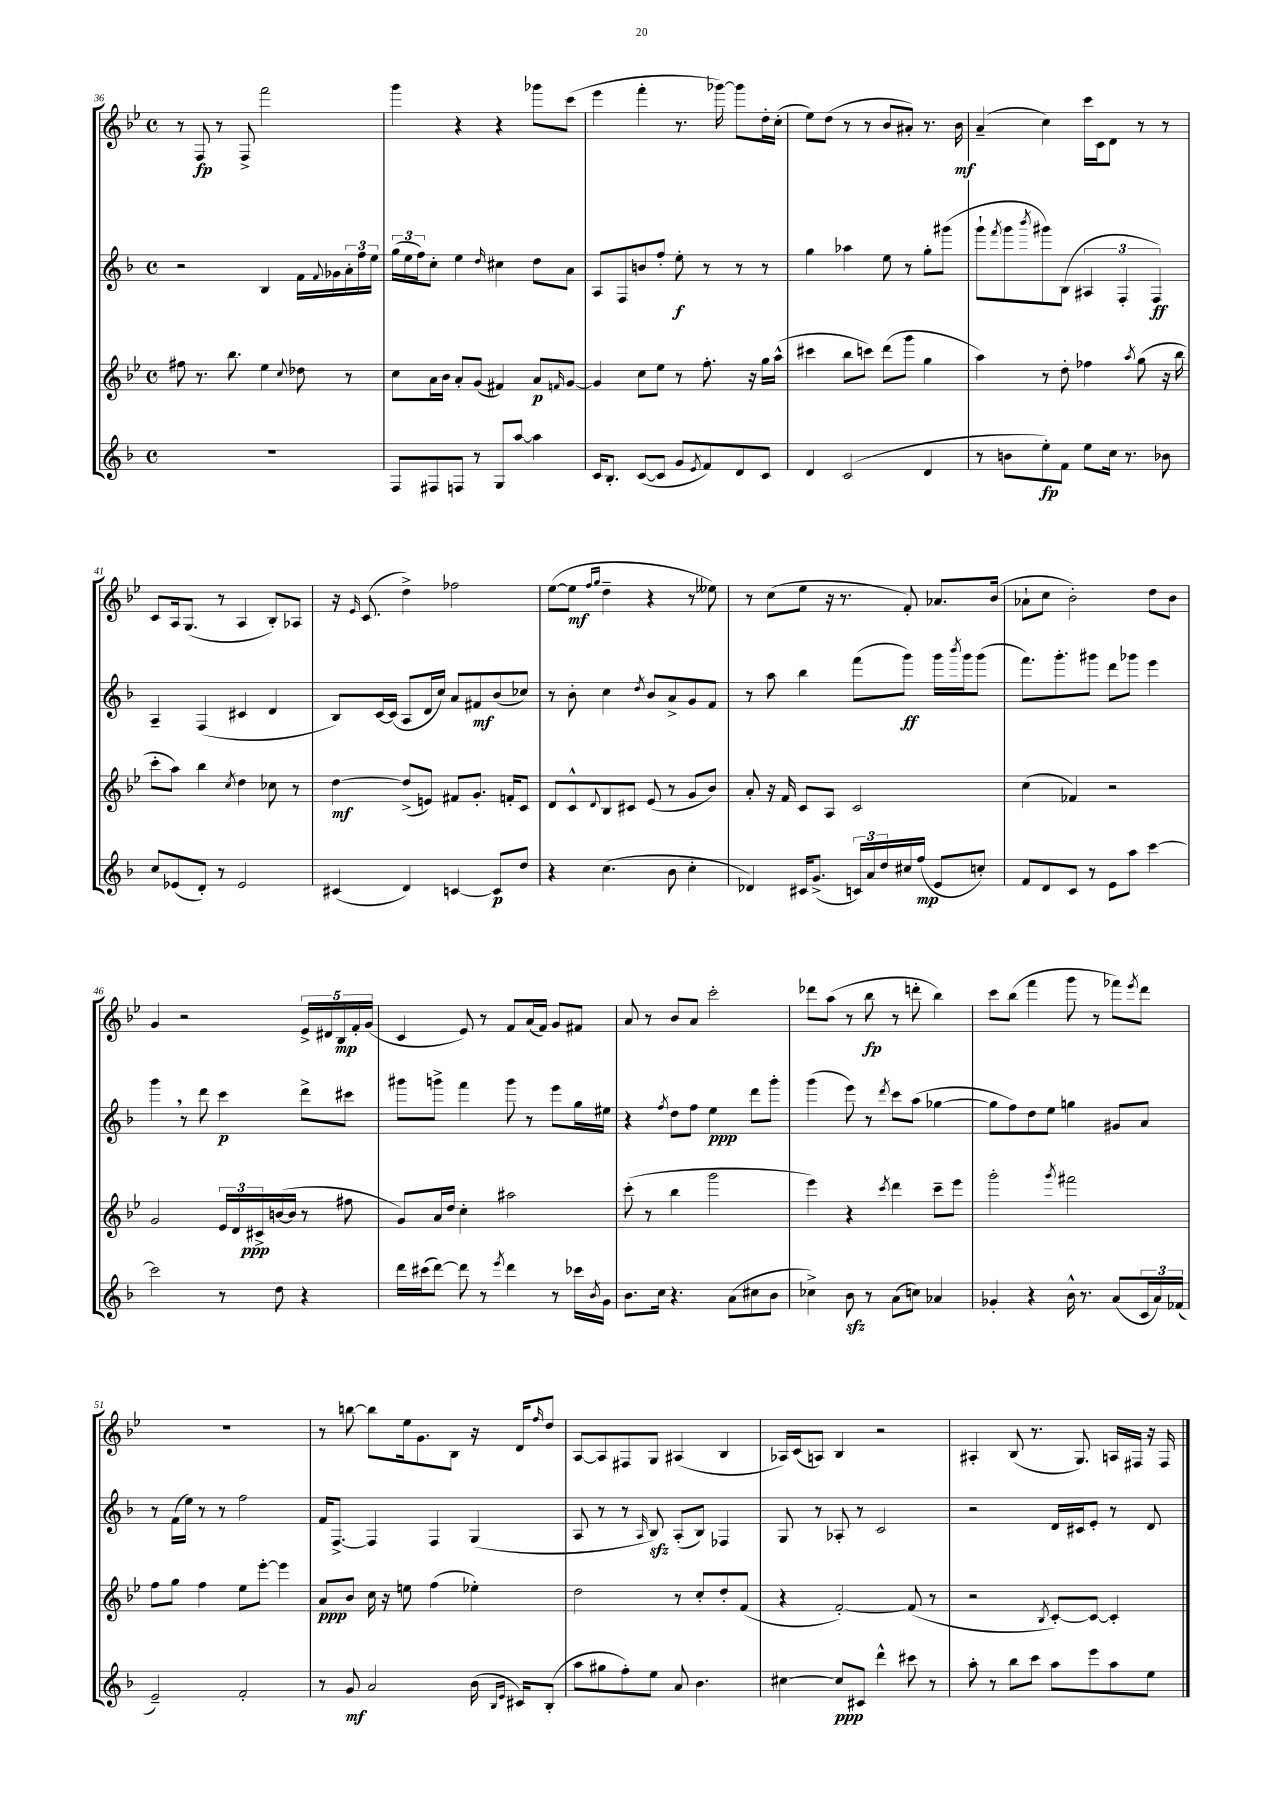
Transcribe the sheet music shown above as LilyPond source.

<<
\new StaffGroup <<
\new Staff = "s0" {
    \clef treble \key bes \major \defaultTimeSignature \time 4/4
    r8 f8\fp r8 f8-> f'''2 |
    g'''4 r4 r4 ges'''8 c'''8( |
    ees'''4 f'''4-. r8. ges'''16~) ges'''8 d''16-. c''16-.( |
    ees''8) d''8( r8 r8 bes'8 ais'8-.) r8. bes'16\mf |
    a'4--( c''4) c'''16 c'16 d'8 r8 r8 |
    c'8 a16 g8.( r8 a4 bes8-.) aes8 |
    r16 \grace { ees'16 } c'8.( d''4->) fes''2 |
    ees''8~( ees''8\mf \grace { f''16 g''16 } d''4-- r4 r8 eeses''8) |
    r8 c''8( ees''8 r16 r8. f'8-.) aes'8. bes'16( |
    aes'8-! c''8 bes'2-.) d''8 bes'8 |
    g'4 r2 \tuplet 5/4 { ees'16-> dis'16 bes16\mp f'16-. g'16( } |
    c'4 ees'8) r8 f'8 a'16( f'16) g'8 fis'8 |
    a'8 r8 bes'8 a'8 c'''2-. |
    des'''8 a''8( r8 bes''8\fp r8 d'''8-. bes''4) |
    c'''8 bes''8( f'''4 g'''8 r8 fes'''8) \acciaccatura { ees'''8 } d'''8 |
    R1 |
    r8 b''8~ b''8 ees''16 g'8. bes8 r16 d'16 \grace { f''16 } d''8 |
    a8~ a8 fis8 g8 ais4( bes4 |
    aes16) c'16( a8) bes4 r2 |
    ais4-. bes8( r8. g8.) a16 fis16 r16 fis16 \bar "|." |
}
\new Staff = "s1" {
    \clef treble \key f \major \defaultTimeSignature \time 4/4
    r2 bes4 f'16 \appoggiatura { f'8 } ges'16 \tuplet 3/2 { a'16-. f''16 e''16 } |
    \tuplet 3/2 { g''16( e''16 f''16) } c''8-. e''4 \grace { d''16 } cis''4 d''8 a'8 |
    a8 f8 b'8 f''8-. e''8-.\f r8 r8 r8 |
    g''4 aes''4 e''8 r8 g''8-. gis'''8( |
    g'''8-! \acciaccatura { f'''8 } g'''8 \acciaccatura { bes'''8 } gis'''8) bes8( \tuplet 3/2 { ais4 f4-. f4\ff) } |
    a4-- f4( cis'4 d'4 |
    bes8) c'16~ c'16( a8 d'16 c''16) a'8 fis'8\mf bes'8( ces''8) |
    r8 bes'8-. c''4 \acciaccatura { d''8 } bes'8 a'8-> g'8 f'8 |
    r8 a''8 bes''4 f'''8( g'''8\ff) g'''16 \acciaccatura { bes'''8 } g'''16 g'''8( |
    f'''8.) g'''8.-. gis'''8 d'''8 ges'''8 e'''4 |
    g'''4 \breathe r8 d'''8 c'''4\p d'''8-> cis'''8 |
    gis'''8 g'''8-> f'''4 g'''8 r8 e'''8 g''16 eis''16 |
    r4 \acciaccatura { f''8 } d''8 f''8 e''4\ppp d'''8 g'''8-. |
    g'''4( e'''8) r8 \acciaccatura { d'''8 } c'''8 a''8( ges''4~ |
    ges''8 f''8) d''8 e''8 g''4 gis'8 a'8 |
    r8 f'16( e''16) r8 r8 f''2 |
    f'16 f8.~-> f4 f4 g4( |
    a8 r8 r8 \grace { a16 } bes8\sfz) a8-.( bes8) fes4 |
    g8 r8 aes8-. r8 c'2 |
    r2 d'16 cis'16 e'8-. r8 d'8 \bar "|." |
}
\new Staff = "s2" {
    \clef treble \key bes \major \defaultTimeSignature \time 4/4
    fis''8 r8. bes''8. ees''4 \appoggiatura { c''8 } des''8 r8 |
    c''8 a'16 bes'16 a'8-. g'8( fis'4) a'8\p \grace { f'16 } g'8~ |
    g'4 c''8 ees''8 r8 f''8.-. r16 g''16 a''16-^( |
    cis'''4 bes''8 c'''8) d'''8( g'''8 g''4 |
    a''4) r8 d''8-. fes''4 \acciaccatura { a''8 } g''8( r16 bes''16 |
    c'''8-. a''8) bes''4 \acciaccatura { c''8 } d''4 ces''8 r8 |
    d''4~\mf d''8->( e'8) fis'8 g'8.-. f'16-. c'8 |
    d'8 c'8-^ \appoggiatura { d'8 } bes8 cis'8 ees'8( r8 g'8 bes'8) |
    a'8-. r16 f'16 c'8 a8 c'2 |
    c''4( fes'4) r2 |
    g'2 \tuplet 3/2 { ees'16 d'16 cis'16->\ppp } b'16~( b'16 r8 fis''8 |
    g'8) a'16 d''16 c''4-. ais''2 |
    c'''8-.( r8 bes''4 g'''2 |
    ees'''4) r4 \acciaccatura { c'''8 } d'''4 c'''8-- ees'''8 |
    g'''2-. \acciaccatura { g'''8 } fis'''2 |
    f''8 g''8 f''4 ees''8 ees'''8~-. ees'''4 |
    a'8\ppp bes'8 c''16 r16 e''8 f''4( ees''4-.) |
    d''2 r8 c''8-. d''8-. f'8( |
    r4 f'2~-.) f'8( r8 |
    r2 \acciaccatura { bes8 } c'8~-.) c'8~ c'4-. \bar "|." |
}
\new Staff = "s3" {
    \clef treble \key f \major \defaultTimeSignature \time 4/4
    R1 |
    f8 fis8 f8 r8 g8 a''8~ a''4 |
    c'16 bes8.-. c'8~( c'8 g'8 \acciaccatura { e'8 } f'8) d'8 c'8 |
    d'4 c'2( d'4 |
    r8 b'8 e''8-.\fp) f'8 e''8 c''16 r8. bes'8 |
    c''8 ees'8( d'8-.) r8 ees'2 |
    cis'4( d'4) c'4~ c'8\p d''8 |
    r4 c''4.( bes'8 c''4-. |
    des'4) cis'16 g'8.->( \tuplet 3/2 { c'16) a'16 d''16 } cis''16 f''16\mp( e'8 c''8-.) |
    f'8 d'8 c'8 r8 e'8 a''8 c'''4~ |
    c'''2 r8 d''8 r4 |
    d'''16 cis'''16( d'''8~) d'''8 r8 \acciaccatura { e'''8 } d'''4 r8 ces'''16 \acciaccatura { bes'8 } g'16 |
    bes'8. c''16 r4. a'8( cis''8 bes'8 |
    ces''4->) bes'8\sfz r8 a'8( c''8) aes'4 |
    ges'4-. r4 bes'16-^ r8. a'8( \tuplet 3/2 { c'16 a'16) fes'16( } |
    e'2--) f'2-. |
    r8 g'8\mf a'2 bes'16( \grace { bes16 e'16 } cis'16) bes8-.( |
    a''8 gis''8 f''8-.) e''8 a'8 bes'4. |
    cis''4~ cis''8\ppp cis'8 d'''4-^ cis'''8 r8 |
    a''8-. r8 bes''8 c'''8 a''8 e'''8 a''8 e''8 \bar "|." |
}
>>
>>
\layout { \context { \Score currentBarNumber = #36 } }
